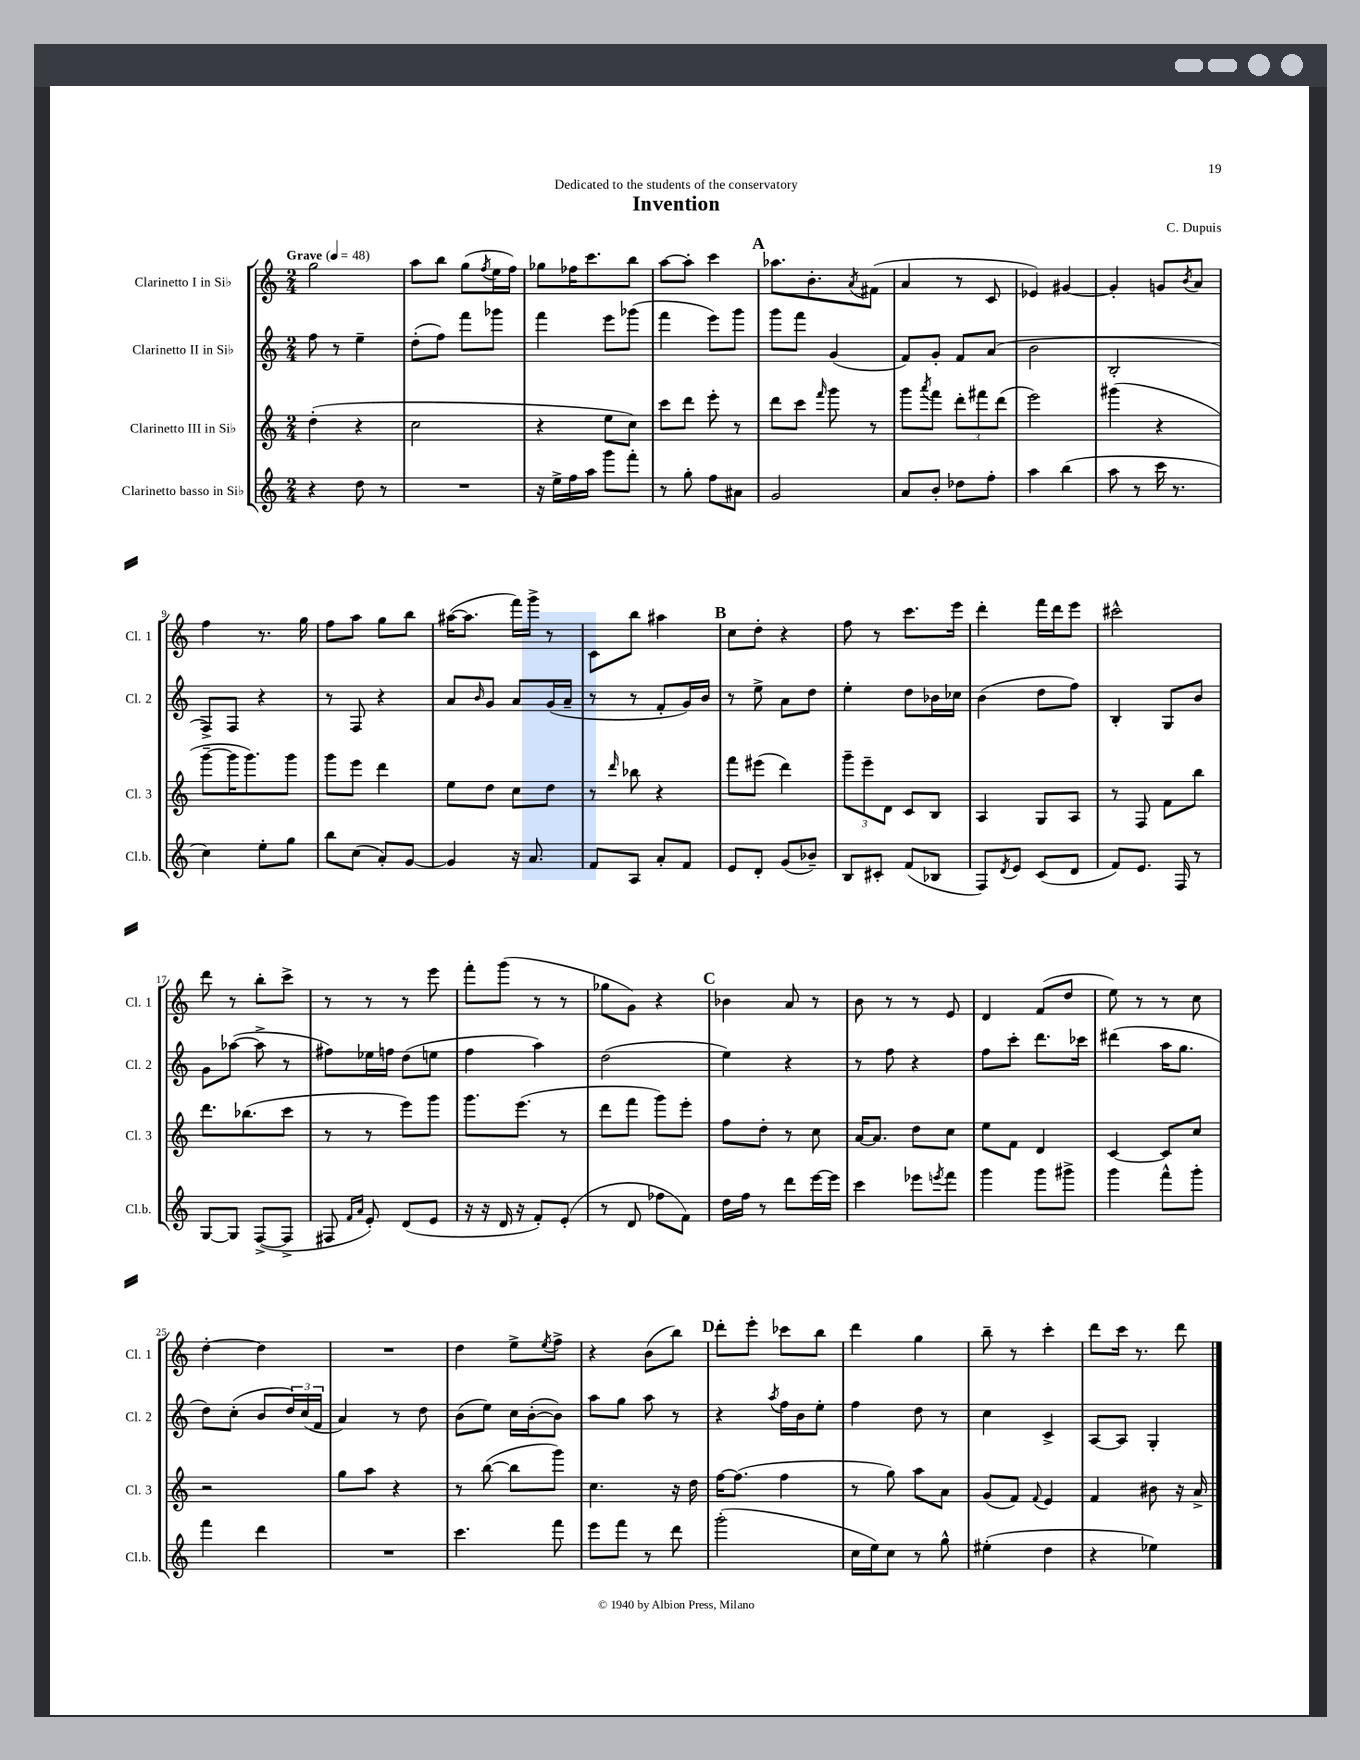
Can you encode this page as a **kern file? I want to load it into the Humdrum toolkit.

**kern	**kern	**kern	**kern
*part4	*part3	*part2	*part1
*staff4	*staff3	*staff2	*staff1
*I"Clarinetto basso in Si♭	*I"Clarinetto III in Si♭	*I"Clarinetto II in Si♭	*I"Clarinetto I in Si♭
*I'Cl.b.	*I'Cl. 3	*I'Cl. 2	*I'Cl. 1
*clefG2	*clefG2	*clefG2	*clefG2
*k[]	*k[]	*k[]	*k[]
*M2/4	*M2/4	*M2/4	*M2/4
*MM48	*MM48	*MM48	*MM48
=1	=1	=1	=1
!	!	!	!LO:TX:a:B:t=Grave
4r	(4dd'\	8ff\	2gg\
.	.	8r	.
8dd\	4r	4ee~\	.
8r	.	.	.
=2	=2	=2	=2
2r	2cc\	(8dd'\L	8aa\L
.	.	8ff\J)	8bb\J
.	.	8fff\L	(8gg\L
.	.	.	8qff/
.	.	8ggg-X\J	16ee\L
.	.	.	16ff\JJ)
=3	=3	=3	=3
16r	4r	4fff\	8gg-X\L
16ee^\LL	.	.	.
16ff\	.	.	16ff-X\K
16aa\JJ	.	.	8.ccc\
8ggg\L	8ee\L	8eee\L	.
8fff'\J	8cc\J)	(8ggg-X\J	8bb\J
=4	=4	=4	=4
8r	8ccc\L	4fff\	[8aa\L
8gg'\	8ddd\J	.	8aa'\J]
8ff\L	8eee'\	8eee\L)	4ccc\
8a#X\J	8r	8ggg\J	.
!!LO:REH:place=s1:t=A
=5	=5	=5	=5
2g/	8ddd\L	8ggg\L	8.aa-X\L
.	8ccc\J	8fff\J	.
.	.	.	8.b'\
.	16qqfff/	.	.
.	8ggg\	(4g/	.
.	.	.	8qa/
.	8r	.	(8f#X\J
=6	=6	=6	=6
8a/L	8ggg\L	8f/L)	4a/
.	8qaaa/	.	.
8b'/J	8fff\J	8g'/J	.
8dd-X\L	12ddd'\L	8f/L	8r
.	12fff#X\	.	.
8ff'\J	.	(8a/J	8c/
.	(12ddd\J	.	.
=7	=7	=7	=7
4aa\	2eee\)	2b\	4e-X/)
(4bb\	.	.	[4g#X/
=8	=8	=8	=8
8aa\	(4ggg#X\	2B'/	4g#'/]
8r	.	.	.
16ccc\	4r	.	8gn/L
8.r	.	.	.
.	.	.	8qb/
.	.	.	8a/J
!!LO:LB:g=z
=9	=9	=9	=9
4cc\)	[8ggg~\L	8F^/L)	4ff\
.	16ggg\K]	8F/J	.
.	8.ggg\)	.	.
8ee'\L	.	4r	8.r
8gg\J	8ggg\J	.	.
.	.	.	16gg\
=10	=10	=10	=10
8bb\L	8ggg\L	8r	8ff\L
(8cc\J	8eee\J	8F/	8aa\J
8a'/L)	4ddd\	4r	8gg\L
[8g/J	.	.	8bb\J
=11	=11	=11	=11
4g/]	8ee\L	8a/L	([16aa#X\KL
.	.	.	8.aa#\J]
.	.	16qqb/	.
.	8dd\J	8g/J	.
16r	8cc\L	8a/L	16fff\LL)
8.a/	.	.	16ggg^\JJ
.	8dd\J	(16g/L	8r
.	.	16a~/JJ	.
=12	=12	=12	=12
8f/L	8r	8r	8c\L
.	16qqddd/	.	.
8A/J	8bb-X\	8r	8bb\J
8a'/L	4r	8f'/L	4aa#X\
8f/J	.	16g/L)	.
.	.	16b/JJ	.
!!LO:REH:place=s1:t=B
=13	=13	=13	=13
8e/L	8fff\L	8r	8cc\L
8d'/J	(8eee#X\J	8ee^\	8dd'\J
(8g/L	4ddd\)	8a\L	4r
8b-X~/J)	.	8dd\J	.
=14	=14	=14	=14
8B/L	12ggg~\L	4ee'\	8ff\
.	12eee~\	.	.
8c#X'/J	.	.	8r
.	12d\J	.	.
(8f/L	8c/L	8dd\L	8.ccc\L
8B-X/J	8B/J	16b-X\L	.
.	.	16cc-X\JJ	16eee\Jk
=15	=15	=15	=15
8F/L)	4A/	(4b\	4ddd'\
8qd/	.	.	.
8e/J	.	.	.
(8c/L	8G/L	8dd\L	16fff\LL
.	.	.	16ddd\J
8d/J	8A/J	8ff\J)	8eee\J
=16	=16	=16	=16
8f/L)	8r	4B'/	2ccc#X^^\
8.e/J	8F/	.	.
.	8f\L	8G/L	.
16F/	.	.	.
8r	8bb\J	8b/J	.
!!LO:LB:g=z
=17	=17	=17	=17
[8G/L	8.ddd\L	8g\L	8ddd\
8G/J]	.	([8aa-X\J	8r
.	(8.bb-X\	.	.
([8F^/L	.	8aa-^\]	8bb'\L
8F^/J]	8ccc\J	8r	8ccc^\J
=18	=18	=18	=18
8F#X/	8r	8ff#X\L)	8r
16qqf/LL	.	.	.
16qqa/JJ	.	.	.
8e'/)	8r	16ee-X\L	8r
.	.	16ffn\JJ	.
(8d/L	8eee\L)	(8dd\L	8r
8e/J	8ggg\J	8een\J	8eee\
=19	=19	=19	=19
16r	8.ggg\L	4ff\	8fff'\L
16r	.	.	.
16d/	.	.	(8ggg\J
16r	(8.eee\J	.	.
8f'/L)	.	4aa\)	8r
(8e'/J	8r	.	8r
=20	=20	=20	=20
8r	8ddd\L	(2dd\	8gg-X\L
8d/	8fff\J	.	8g\J)
8ff-X\L	8ggg\L)	.	4r
8f\J)	8eee'\J	.	.
!!LO:REH:place=s1:t=C
=21	=21	=21	=21
16dd\LL	8ff\L	4ee\)	4b-X\
16ff\JJ	.	.	.
8r	8dd'\J	.	.
8ddd\L	8r	4r	8a/
[16eee\L	8cc\	.	8r
16eee\JJ]	.	.	.
=22	=22	=22	=22
4ccc\	[16a/KL	8r	8b\
.	8.a/J]	.	.
.	.	8ff\	8r
8eee-X\L	8dd\L	4r	8r
8qeeen/	.	.	.
8fff\J	8cc\J	.	8e/
=23	=23	=23	=23
4ggg\	8ee\L	8ff\L	4d/
.	8f\J	8ccc'\J	.
8ggg\L	4d/	8.ddd\L	(8f/L
8ggg#X^\J	.	.	8dd/J
.	.	16ccc-X\Jk	.
=24	=24	=24	=24
4ggg\	[4c/	(4ddd#X\	8ee\)
.	.	.	8r
8fff^^\L	8c/L]	16aa\KL	8r
.	.	8.gg\J	.
8ggg'\J	8cc/J	.	8cc\
!!LO:LB:g=z
=25	=25	=25	=25
4fff\	2r	8dd\L)	[4dd'\
.	.	(8cc'\J	.
4ddd\	.	8b/L	4dd\]
.	.	24dd/L)	.
.	.	(24cc/	.
.	.	24f/JJ	.
=26	=26	=26	=26
2r	8gg\L	4a/)	2r
.	8aa\J	.	.
.	4r	8r	.
.	.	8dd\	.
=27	=27	=27	=27
4.ccc\	8r	(8b\L	4dd\
.	([8bb\	8ee\J)	.
.	8bb\L]	16cc\LL	8ee^\L
.	.	([16b'\J	.
.	.	.	8qee/
8fff\	8ggg\J)	8b\J])	8ff^\J
=28	=28	=28	=28
8eee\L	4.cc\	8aa\L	4r
8fff\J	.	8gg\J	.
8r	.	8aa\	(8b\L
8ddd\	16r	8r	8bb\J)
.	16dd\	.	.
!!LO:REH:place=s1:t=D
=29	=29	=29	=29
(2ggg'\	[16ff\KL	4r	8ddd'\L
.	(8.ff\J]	.	.
.	.	.	8eee'\J
.	.	8qaa/	.
.	4ff\	16ff\LL	8ccc-X\L
.	.	16b\J	.
.	.	8ee'\J	8bb\J
=30	=30	=30	=30
16cc\LL	8r	4ff\	4ddd\
16ee\J)	.	.	.
8cc\J	8gg\)	.	.
8r	8aa\L	8dd\	4gg\
8gg^^\	8a\J	8r	.
=31	=31	=31	=31
(4ee#X'\	(8g/L	4cc\	8bb~\
.	8f/J)	.	8r
.	8qqf/	.	.
4dd\	4e/	4c^/	4ccc'\
=32	=32	=32	=32
4r	4f/	[8A/L	8ddd\L
.	.	8A/J]	16ccc\Jk
.	.	.	8.r
4ee-X\)	8b#X\	4G'/	.
.	16r	.	8ddd\
.	16a^/	.	.
==	==	==	==
*-	*-	*-	*-
